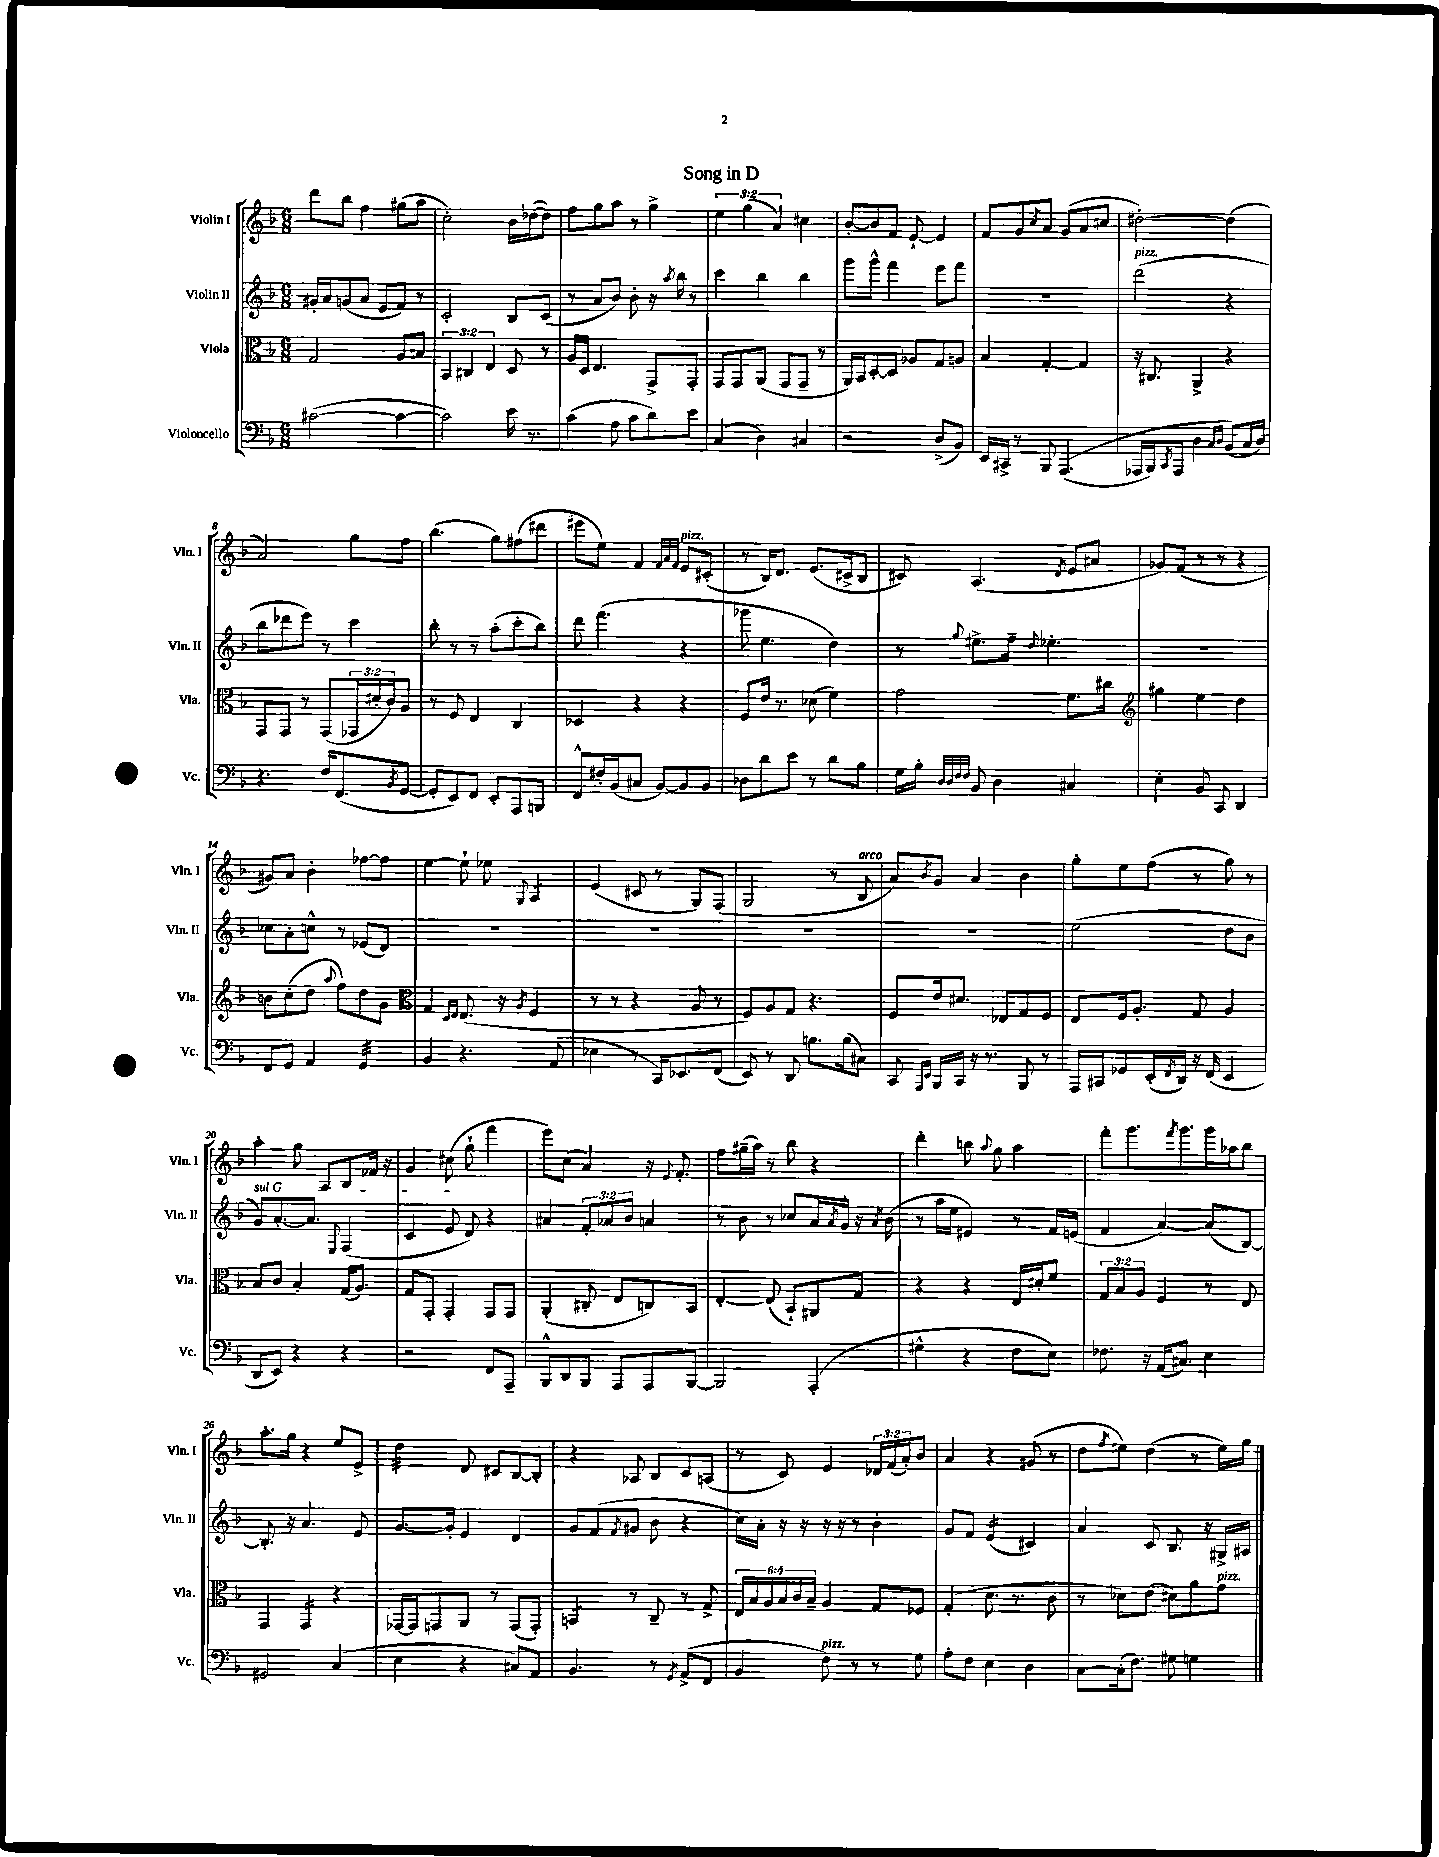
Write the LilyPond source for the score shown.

\header { title = "Song in D" }
<<
\new StaffGroup <<
\new Staff = "s0" \with { instrumentName = "Violin I" shortInstrumentName = "Vln. I" } {
    \clef treble \key f \major \numericTimeSignature \time 6/8 \override Staff.TupletNumber.text = #tuplet-number::calc-fraction-text
    d'''8 bes''8 f''4 gis''8( a''8 |
    c''2-.) bes'16 des''16~( des''8) |
    f''8 g''8 a''8 r8 g''4-> |
    \tuplet 3/2 { e''4 g''4( a'4) } cis''4 |
    bes'8~-. bes'8 f'8 e'8~-! e'4 |
    f'8 g'8 \acciaccatura { c''8 } a'8 g'8( a'8 cis''8 |
    dis''2~-.) dis''4( |
    a'2) g''8 f''8 |
    bes''4.( g''8) fis''8( dis'''8 |
    eis'''8 e''8) f'4 \grace { f'32 a'32 f'32 } e'8^\markup { \italic "pizz." } cis'8-.( |
    r8 bes16) d'8. e'8.( cis'16-> bes8 |
    cis'8) a4.( \acciaccatura { d'8 } e'8 ais'8 |
    ges'8) f'8( r8 r8 r4 |
    gis'8) a'8 bes'4-. fes''8~ fes''8 |
    e''4~ e''8-! ees''8 \appoggiatura { g8 } a4:8 |
    e'4( cis'8 r8 g8) f8( |
    g2 r8 bes8^\markup { \italic "arco" } |
    a'8) \acciaccatura { bes'8 } g'8 a'4 bes'4 |
    g''8-. e''8 f''8( r8 g''8) r8 |
    a''4-. g''8 a8 bes8 fes'16 r16 |
    g'4 cis''8( g''8-! f'''4 |
    e'''8) c''8( a'4) r16 \appoggiatura { e'8 } f'8.-. |
    f''8 gis''16--( a''16) r8 bes''8 r4 |
    d'''4-. b''8 \appoggiatura { a''8 } g''8 a''4 |
    f'''8-. g'''8. \acciaccatura { f'''8 } g'''8. g'''16 aes''16 bes''8 |
    a''8.-. g''16 r4 e''8 e'8-> |
    d''4:32 d'8 cis'8 bes8~ bes8-. |
    r4 aes8 bes8 c'8 a8( |
    r8 c'8) e'4 \tuplet 3/2 { des'16 f'16( a'16-.) } bes'8 |
    a'4 r4 gis'8( r8 |
    d''8 \acciaccatura { f''8 } eis''8) d''4( r8 eis''16) g''16 \bar "|." |
}
\new Staff = "s1" \with { instrumentName = "Violin II" shortInstrumentName = "Vln. II" } {
    \clef treble \key f \major \numericTimeSignature \time 6/8 \override Staff.TupletNumber.text = #tuplet-number::calc-fraction-text
    gis'16-. a'16 g'8( a'8 e'8 f'8) r8 |
    c'2-. bes8 c'8( |
    r8 a'8 bes'8) bes'8-. r16 \acciaccatura { a''8 } bes''16 r8 |
    c'''4 bes''4 bes''4 |
    g'''8 g'''8-^ f'''4 e'''8 f'''8 |
    R2. |
    d'''2^\markup { \italic "pizz." }( r4 |
    bes''8 des'''8 e'''8) r8 c'''4 |
    bes''8-. r8 r8 a''8-.( c'''8-. bes''8) |
    d'''8 f'''4.( r4 |
    ges'''8 e''4. d''4) |
    r8 \appoggiatura { g''8 } eis''8.-> f''16-- \appoggiatura { d''8 } ees''4.-. |
    R2. |
    ces''8 a'8-. c''8-^ r8 ees'8( d'8) |
    R2. |
    R2. |
    R2. |
    R2. |
    e''2( d''8 bes'8 |
    \once \override TextSpanner.bound-details.left.text = \markup { \italic "sul G" } g'8\startTextSpan) a'8.~-. a'8. \appoggiatura { e8 } f4( |
    c'4 e'8 d'8\stopTextSpan) r4 |
    ais'4 \tuplet 3/2 { f'8-. aes'8 bes'8 } a'4 |
    r8 bes'8 r8 ces''8 a'16 \acciaccatura { a'8 } g'16-^ r16 \acciaccatura { a'8 } bes'16( |
    r8 a''16 e''16 eis'4) r8 f'16 e'16( |
    f'4 a'4~) a'8( bes8~) |
    bes8.-. r16 a'4. e'8 |
    g'8.~ g'16-. e'4 d'4 |
    g'8 f'8( \acciaccatura { f'8 } gis'8 bes'8 r4 |
    c''16) a'16-. r16 r16 r16 r16 r8 bes'4-. |
    g'8 f'8 e'4:16( cis'4) |
    a'4 c'8 bes8. r16 gis16-> ais16 \bar "|." |
}
\new Staff = "s2" \with { instrumentName = "Viola" shortInstrumentName = "Vla." } {
    \clef alto \key f \major \numericTimeSignature \time 6/8 \override Staff.TupletNumber.text = #tuplet-number::calc-fraction-text
    g2 a8 b8 |
    \tuplet 3/2 { bes,4 cis4 e4 } d8 r8 |
    a16 d16 e4. g,8-> g,8-. |
    g,8 g,8 a,8( g,8 g,8-- r8 |
    a,16) bes,16 d8~-. d8 aes8 g8 a8 |
    bes4 g4~-. g4 |
    r16 cis8. a,4-> r4 |
    g,8 g,8 r8 g,8( \tuplet 3/2 { ges,16 dis'16-. c'16) } a8 |
    r8 f8 e4 c4 |
    des4 r4 r4 |
    f8 e'16 r8. des'8( f'4) |
    g'2 f'8. cis''16 |
    \clef treble gis''4 e''4 d''4 |
    b'8 c''8-.( d''8 \appoggiatura { a''8 } f''8) d''8 g'8 |
    \clef alto g4 \grace { d16 e16 } e8.( r16 \acciaccatura { a8 } f4 |
    r8 r8 r4 a8 r8 |
    f8) a8 g8 r4. |
    f8 e'16 dis'8. ees8 g8 f8 |
    e8 f16 a8.-. g8 a4 |
    bes8 c'8 bes4-. g16( a8.) |
    g8 g,8-. g,4-. g,8 g,8 |
    a,4-.( cis8-. e8 c8) bes,8 |
    e4~-. e8( bes,8-!) ais,8 g8 |
    r4 r4 e16 dis'16-. f'8 |
    \tuplet 3/2 { g8 bes8 a8 } f4 r8 e8 |
    g,4 g,4:16 r4 |
    ges,16~ ges,16 g,8 a,8 r8 g,8( g,8-.) |
    b,4:8 r8 c8-- r8 g8-> |
    \tuplet 6/4 { e16 bes16 a16 bes16 c'16 bes16-- } a4 g8 fes8 |
    g4-.( d'8. r8. c'8 |
    r8 des'8) e'8( dis'8) a'8 g'8^\markup { \italic "pizz." } \bar "|." |
}
\new Staff = "s3" \with { instrumentName = "Violoncello" shortInstrumentName = "Vc." } {
    \clef bass \key f \major \numericTimeSignature \time 6/8
    cis'2~( cis'4~ |
    cis'2) e'16 r8. |
    c'4( a8 c'8 d'8) e'8 |
    c4( d4) cis4 |
    r2 d8->( bes,8) |
    e,16 cis,16-> r8 bes,,8 a,,4.(\( |
    aes,,16 bes,,16) \acciaccatura { c,8 } aes,,8 d4 \grace { c16 d16 } bes,8(\) c16 d16) |
    r4. f16 f,8.( \acciaccatura { bes,8 } g,8~ |
    g,8-. e,8) f,8 e,8-. a,,8 b,,8 |
    f,8-^ fis16-. bes,16( cis8 bes,8~) bes,8 bes,8 |
    des8 d'8 e'8 r8 d'8 bes8 |
    g16 bes16-. \grace { d32 d32 f32 f32 } bes,8 d4 cis4 |
    e4-. bes,8 c,8 d,4 |
    f,8 g,8 a,4 g,4:32 |
    bes,4 r4. a,8( |
    ees4 r8 c,16) ees,8. f,8( |
    e,8) r8 d,8 b8. b16( cis8) |
    c,8 \grace { a,,16 e,16 } bes,,16 c,16 r16 r8. bes,,8 r8 |
    a,,16 cis,16 ges,8 e,16-.( \acciaccatura { f,8 } d,16) r16 f,16( e,4 |
    d,8 e,8) r4 r4 |
    r2 f,8 a,,8-- |
    bes,,8-^ d,8 bes,,8 a,,8 a,,8 bes,,8~ |
    bes,,2 a,,4-.( |
    gis4-^ r4 f8 e8) |
    fes8. r16 a,16( cis8.) e4 |
    gis,2 c4( |
    e4 r4 cis8) a,8 |
    bes,4. r8 \acciaccatura { g,8 } a,8->( f,8 |
    bes,4 f8^\markup { \italic "pizz." }) r8 r8 g8 |
    a8-. f8 e4 d4 |
    c8~ c16-.( f8.) gis8 g4 \bar "|." |
}
>>
>>
